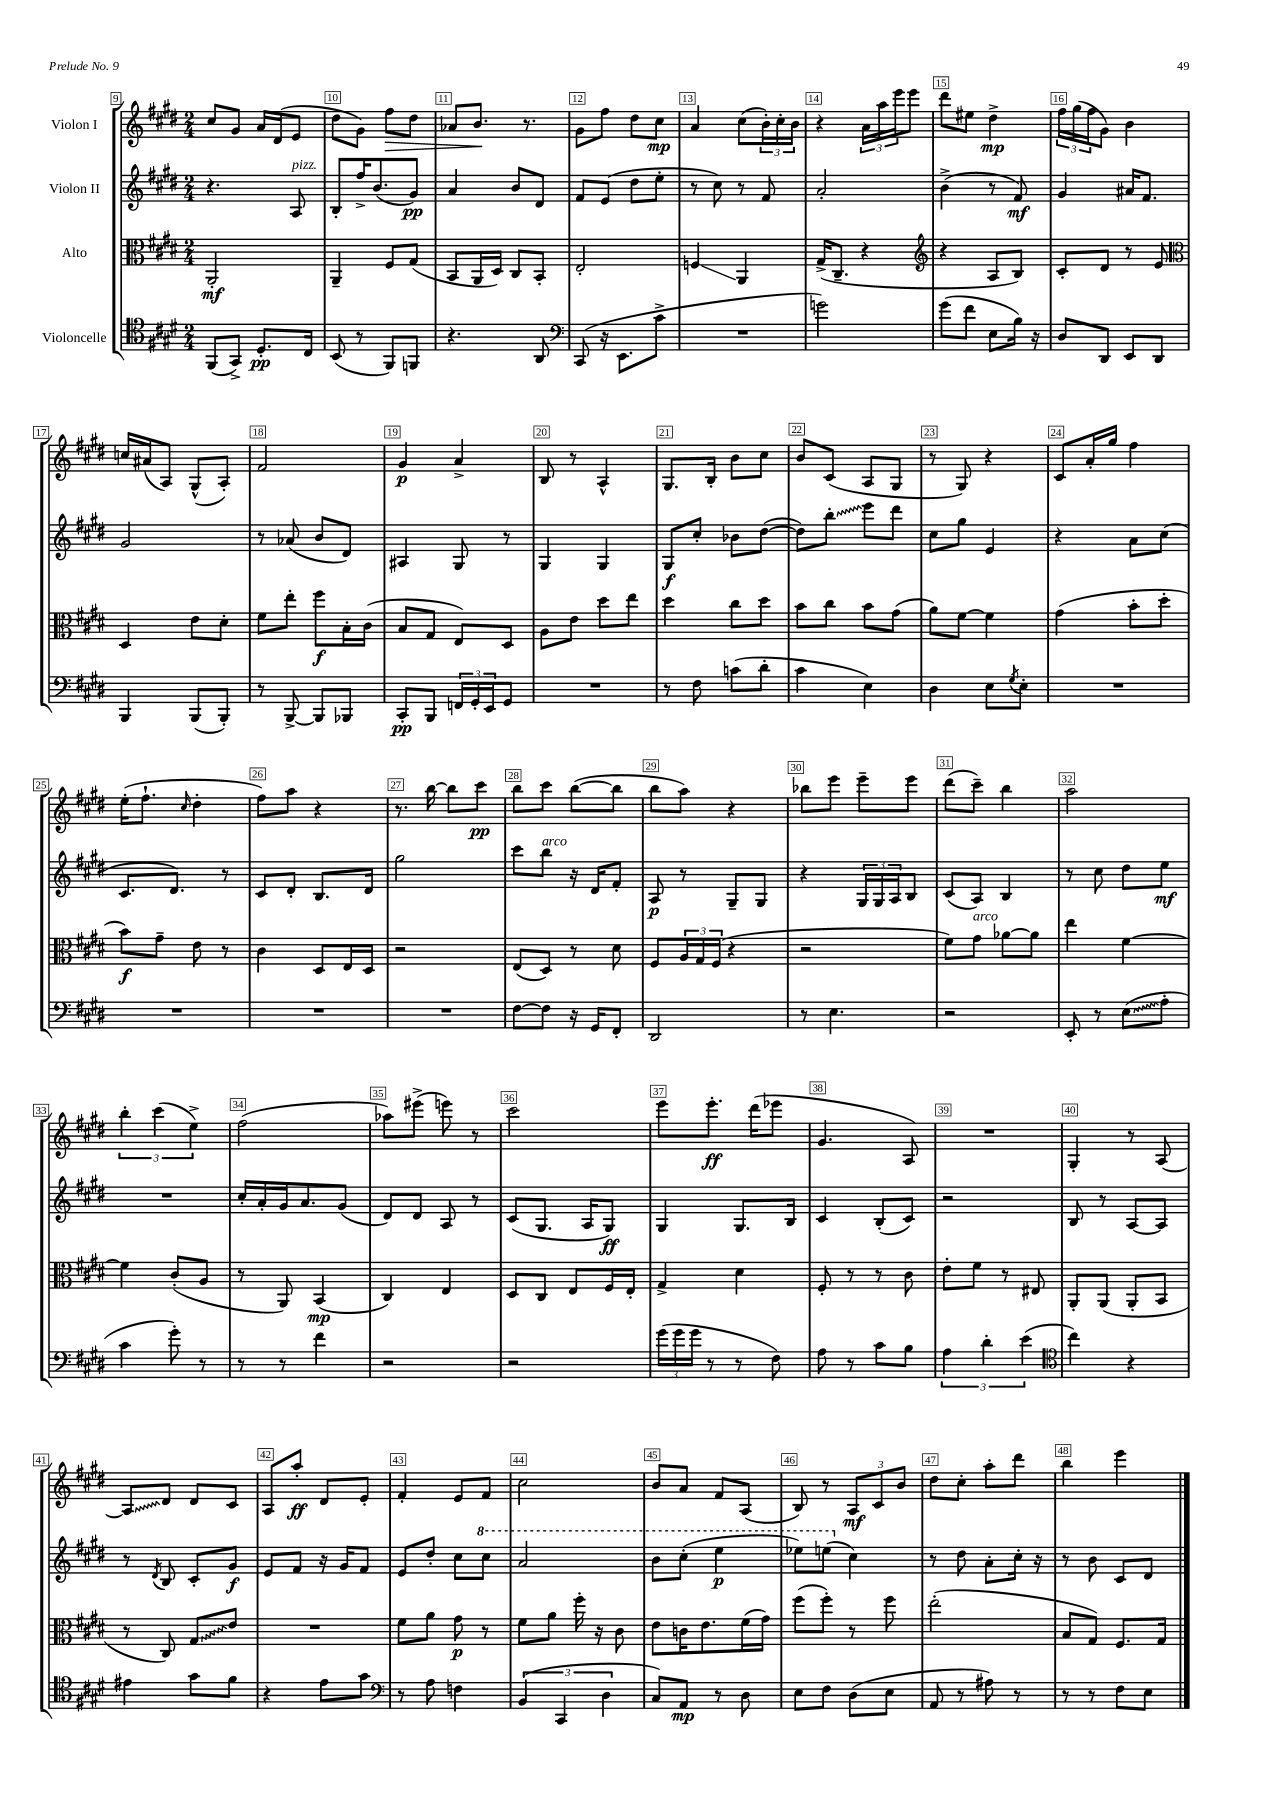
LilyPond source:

<<
\new StaffGroup <<
\new Staff = "s0" \with { instrumentName = "Violon I" } {
    \clef treble \key e \major \numericTimeSignature \time 2/4
    cis''8 gis'8 a'16 dis'16( e'8 |
    dis''8 gis'8) fis''8\> dis''8 |
    aes'8 b'8.\! r8. |
    gis'8 fis''8 dis''8 cis''8\mp |
    a'4 cis''8( \tuplet 3/2 { b'16-.) cis''16-. b'16 } |
    r4 \tuplet 3/2 { a'16 a''16 e'''16 } e'''8 |
    dis'''8 eis''8 dis''4->\mp |
    \tuplet 3/2 { fis''16 gis''16( fis''16 } gis'8) b'4 |
    c''16 ais'16( a8) gis8-^( a8-.) |
    fis'2 |
    gis'4\p a'4-> |
    b8 r8 a4-^ |
    gis8. b16-. b'8 cis''8 |
    b'8 cis'8( a8 gis8 |
    r8 gis8) r4 |
    cis'8 a'16-. gis''16 fis''4 |
    e''16-.( fis''8.-! \grace { cis''16 } dis''4-. |
    fis''8) a''8 r4 |
    r8. b''16~ b''8 cis'''8\pp |
    b''8 cis'''8 b''8~( b''8 |
    b''8 a''8) r4 |
    bes''8 e'''8 e'''8-- e'''8 |
    dis'''8( cis'''8--) b''4 |
    a''2 |
    \tuplet 3/2 { b''4-. cis'''4( e''4->) } |
    fis''2( |
    aes''8) eis'''8->( e'''8) r8 |
    cis'''2 |
    e'''8 e'''8.-.\ff dis'''16( ees'''8 |
    gis'4. a8) |
    R2 |
    gis4-. r8 a8~ |
    \once \override Glissando.style = #'zigzag a8\glissando dis'8 dis'8 cis'8 |
    a8 a''8-.\ff dis'8 e'8-. |
    fis'4-. e'8 fis'8 |
    cis''2 |
    b'8 a'8 fis'8 a8( |
    b8) r8 \tuplet 3/2 { a8\mf cis'8 b'8 } |
    dis''8 cis''8-. a''8-. dis'''8 |
    b''4 e'''4 \bar "|." |
}
\new Staff = "s1" \with { instrumentName = "Violon II" } {
    \clef treble \key e \major \numericTimeSignature \time 2/4
    r4. a8^\markup { \italic "pizz." } |
    b8-. fis''16-> b'8.( gis'8\pp) |
    a'4 b'8 dis'8 |
    fis'8 e'8( dis''8 e''8-. |
    r8 cis''8) r8 fis'8 |
    a'2-. |
    b'4->( r8 fis'8\mf) |
    gis'4 ais'16 fis'8. |
    gis'2 |
    r8 aes'8( b'8 dis'8) |
    ais4 gis8 r8 |
    gis4 gis4 |
    gis8\f cis''8-. bes'8 dis''8~( |
    dis''8) \once \override Glissando.style = #'zigzag b''8-.\glissando e'''8 dis'''8 |
    cis''8 gis''8 e'4 |
    r4 a'8 cis''8( |
    cis'8. dis'8.) r8 |
    cis'8 dis'8-. b8. dis'16 |
    gis''2 |
    cis'''8 b''8^\markup { \italic "arco" } r16 dis'16 fis'8-. |
    a8\p r8 gis8-- gis8 |
    r4 \tuplet 3/2 { gis16 gis16 a16 } b8 |
    cis'8( a8) b4 |
    r8 cis''8 dis''8 e''8\mf |
    R2 |
    cis''16-. a'16-. gis'16 a'8. gis'8( |
    dis'8) dis'8 a8 r8 |
    cis'8( gis8. a16 gis8\ff) |
    gis4 gis8. b16 |
    cis'4 b8-.( cis'8) |
    r2 |
    b8 r8 a8~ a8 |
    r8 \acciaccatura { dis'8 } b8 cis'8-. gis'8\f |
    e'8 fis'8 r16 gis'16 fis'8 |
    e'8 dis''8-. cis''8 \ottava #1 cis'''8 |
    a''2 |
    b''8 cis'''8-.( e'''4\p |
    ees'''8) e'''8( \ottava #0 cis''4) |
    r8 dis''8 a'8-. cis''16-. r16 |
    r8 b'8 cis'8 dis'8 \bar "|." |
}
\new Staff = "s2" \with { instrumentName = "Alto" } {
    \clef alto \key e \major \numericTimeSignature \time 2/4
    a,2-.\mf |
    a,4-- fis8 gis8( |
    b,8 a,16 dis16) cis8 b,8-. |
    e2-. |
    f4\glissando a,4 |
    gis16->( cis8.-- r4 |
    \clef treble r4 a8 b8) |
    cis'8-. dis'8 r8 e'8 |
    \clef alto dis4 e'8 dis'8-. |
    fis'8 e''8-. fis''8\f b16-. cis'16( |
    b8 gis8 e8) dis8 |
    a8 e'8 dis''8 e''8 |
    dis''4 cis''8 dis''8 |
    b'8 cis''8 b'8 gis'8( |
    a'8) fis'8~ fis'4 |
    gis'4( b'8-. dis''8-. |
    b'8\f) gis'8-- e'8 r8 |
    cis'4 dis8 e16 dis16 |
    r2 |
    e8( dis8) r8 dis'8 |
    fis8 \tuplet 3/2 { a16 gis16 fis16( } r4 |
    r2 |
    fis'8) gis'8^\markup { \italic "arco" } aes'8~ aes'8 |
    e''4 fis'4~ |
    fis'4 cis'8-.( a8 |
    r8 a,8) b,4\mp( |
    cis4) e4 |
    dis8 cis8 e8 fis16 e16-. |
    gis4-> dis'4 |
    fis8-. r8 r8 cis'8 |
    e'8-. fis'8 r8 eis8 |
    a,8-. a,8( a,8-. b,8 |
    r8 cis8) \once \override Glissando.style = #'zigzag gis8\glissando e'8 |
    R2 |
    fis'8 a'8 gis'8\p r8 |
    fis'8 a'8 fis''16-. r16 cis'8 |
    e'8 c'16 e'8. fis'16( gis'16) |
    fis''8( fis''8-.) r8 fis''8 |
    e''2-.( |
    b8 gis8) fis8. gis16 \bar "|." |
}
\new Staff = "s3" \with { instrumentName = "Violoncelle" } {
    \clef tenor \key e \major \numericTimeSignature \time 2/4
    fis,8( gis,8->) dis8.-.\pp cis16 |
    b,8( r8 fis,8) f,8 |
    r4. a,8 |
    \clef bass cis,8( r16 e,8. cis'8-> |
    R2 |
    g'2) |
    gis'8( fis'8 e8 b16) r16 |
    dis8 dis,8 e,8 dis,8 |
    b,,4 b,,8( b,,8-.) |
    r8 b,,8~-> b,,8 bes,,8 |
    cis,8-.\pp b,,8 \tuplet 3/2 { f,16 gis,16-. e,16 } gis,8 |
    R2 |
    r8 fis8 c'8( dis'8-. |
    cis'4 e4) |
    dis4 e8 \acciaccatura { gis8 } e8-. |
    R2 |
    R2 |
    R2 |
    R2 |
    fis8~ fis8 r16 gis,16 fis,8-. |
    dis,2 |
    r8 e4. |
    r2 |
    e,8-. r8 \once \override Glissando.style = #'zigzag e8\glissando( a8-. |
    cis'4 gis'8-.) r8 |
    r8 r8 fis'4 |
    r2 |
    r2 |
    \tuplet 3/2 { gis'16( gis'16 gis'16 } r8 r8 fis8) |
    a8 r8 cis'8 b8 |
    \tuplet 3/2 { a4 dis'4-. e'4( } |
    \clef tenor cis''4) r4 |
    eis'4 gis'8 fis'8 |
    r4 e'8 gis'8 |
    \clef bass r8 a8 f4 |
    \tuplet 3/2 { b,4( cis,4 dis4 } |
    cis8) a,8\mp r8 dis8 |
    e8 fis8 dis8( e8 |
    a,8 r8 ais8) r8 |
    r8 r8 fis8 e8 \bar "|." |
}
>>
>>
\layout { \context { \Score currentBarNumber = #9 \override BarNumber.break-visibility = ##(#f #t #t) barNumberVisibility = #all-bar-numbers-visible \override BarNumber.stencil = #(make-stencil-boxer 0.1 0.3 ly:text-interface::print) } }
